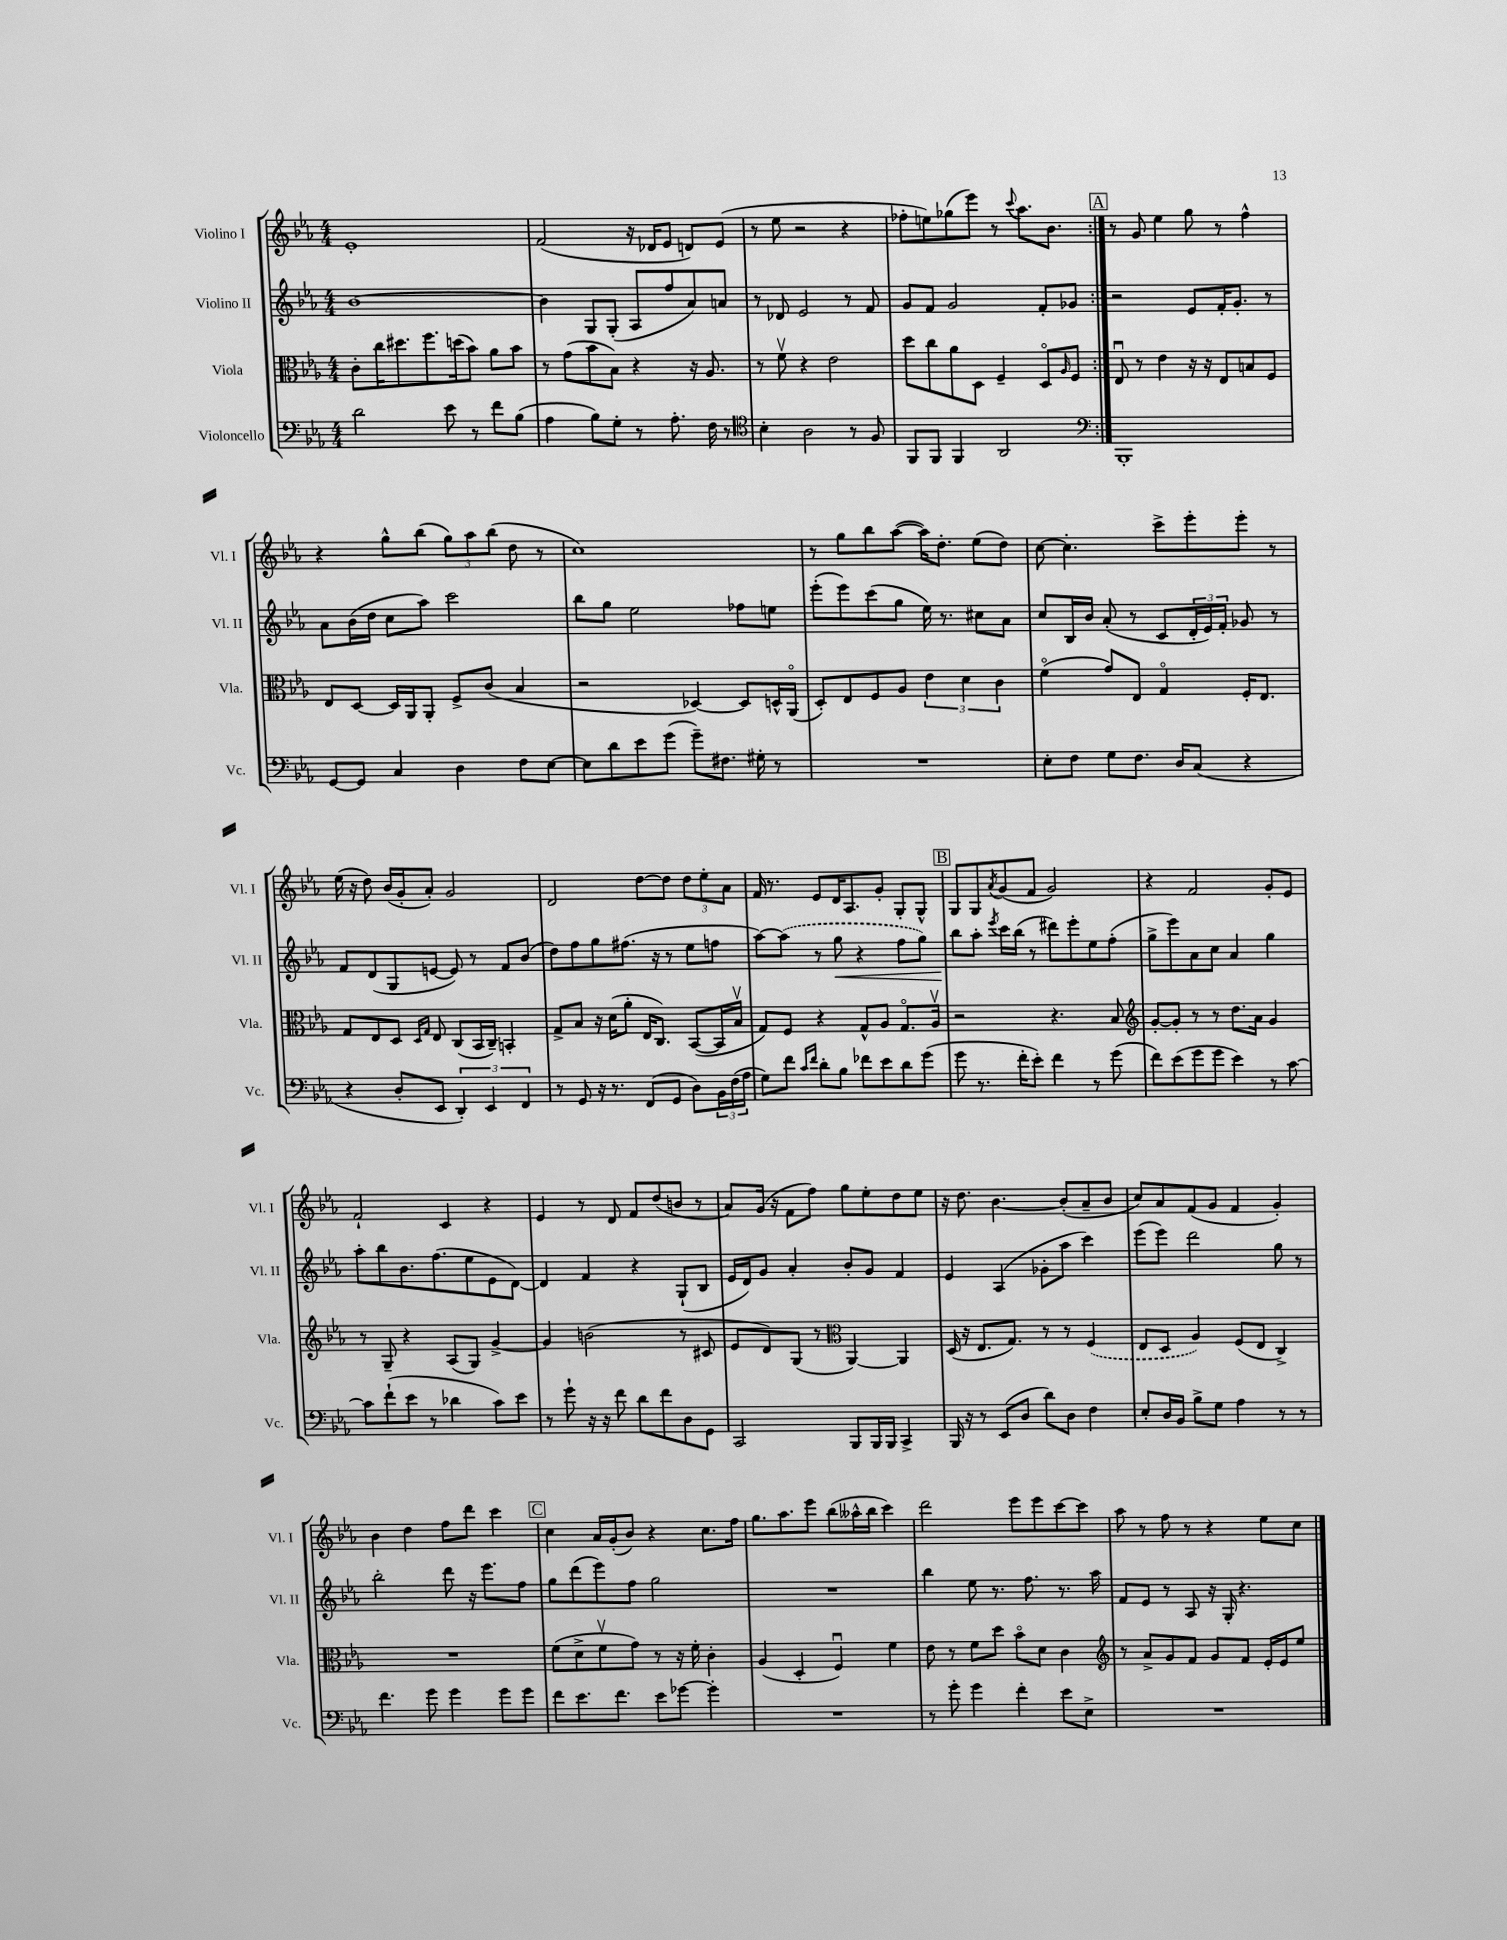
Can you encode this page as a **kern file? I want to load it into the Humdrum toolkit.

**kern	**kern	**kern	**dynam	**kern
*part4	*part3	*part2	*part2	*part1
*staff4	*staff3	*staff2	*staff2	*staff1
*I"Violoncello	*I"Viola	*I"Violino II	*	*I"Violino I
*I'Vc.	*I'Vla.	*I'Vl. II	*	*I'Vl. I
*clefF4	*clefC3	*clefG2	*	*clefG2
*k[b-e-a-]	*k[b-e-a-]	*k[b-e-a-]	*	*k[b-e-a-]
*M4/4	*M4/4	*M4/4	*	*M4/4
=1	=1	=1	=1	=1
2d\	8c'\L	[1b-	.	1e-'
.	16cc\K	.	.	.
.	8.dd#X\	.	.	.
.	8.ff\	.	.	.
8e-\	.	.	.	.
.	(16ddn\k	.	.	.
8r	8b-\J)	.	.	.
8f\L	8a-\L	.	.	.
(8B-\J	8b-\J	.	.	.
=2	=2	=2	=2	=2
4A-\	8r	4b-\]	.	(2f/
.	(8g\L	.	.	.
8B-\L)	8b-\	8G/L	.	.
8G'\J	8B-\J)	(8G'/J	.	.
8r	4r	8A-/L	.	16r
.	.	.	.	16d-X/KL
8.A-'\	.	8ff/	.	8e-/J
.	16r	8a-/)	.	8dn/L)
16F\	8.A-/	.	.	.
8r	.	8an/J	.	(8e-/J
=3	=3	=3	=3	=3
*clefC4	*	*	*	*
4B-'\	8r	8r	.	8r
.	8fv\	8d-X/	.	8ee-\
2A-\	4r	2e-/	.	2r
.	2e-\	.	.	.
8r	.	8r	.	4r
8F/	.	8f/	.	.
=4	=4	=4	=4	=4
8FF/L	8dd\L	8g/L	.	8ff-X'\L
8FF/J	8cc\	8f/J	.	8een\)
4FF/	8a-\	2g/	.	(8gg-X\
.	8D\J	.	.	8eee-\J)
2AA-/	4F~/	.	.	8r
.	.	.	.	8qqccc/
.	.	.	.	8.aa-\L
.	8D/L	8f'/L	.	.
.	.	.	.	8.b-\J
.	16qqA-/	.	.	.
.	8F/J	8g-X/J	.	.
!!LO:REH:place=s1:t=A
=5:|!	=5:|!	=5:|!	=5:|!	=5:|!
*clefF4	*	*	*	*
1BBB-'	8E-u/	2r	.	8r
.	8r	.	.	8g/
.	4e-\	.	.	4ee-\
.	16r	8e-/L	.	8gg\
.	16r	.	.	.
.	8E-/L	16f'/K	.	8r
.	.	8.g'/J	.	.
.	8Bn/	.	.	4ff^^\
.	8F/J	8r	.	.
!!LO:LB:g=z
=6	=6	=6	=6	=6
[8GG/L	8E-/L	8a-\L	.	4r
8GG/J]	[8D/J	(16b-\L	.	.
.	.	16dd\JJ	.	.
4C/	16D/LL]	8cc\L	.	8gg^^\L
.	16AA-/J	.	.	.
.	8AA-'/J	8aa-\J)	.	(8bb-\J
4D\	8F^/L	2ccc\	.	12gg\L)
.	.	.	.	12aa-\
.	(8c/J	.	.	.
.	.	.	.	(12bb-\J
8F\L	4B-/	.	.	8dd\
[8E-\J	.	.	.	8r
=7	=7	=7	=7	=7
8E-\L]	2r	8bb-\L	.	1cc)
8d\	.	8gg\J	.	.
8e-\	.	2ee-\	.	.
(8g\J	.	.	.	.
8g~\L)	[4D-X/)	.	.	.
8.F#X\J	.	.	.	.
.	8D-/L]	8ff-X\L	.	.
16G#X'\	.	.	.	.
8r	16Dn^^/L	8een\J	.	.
.	(16AA-/JJ	.	.	.
=8	=8	=8	=8	=8
1r	8D'/L)	(8eee-'\L	.	8r
.	8E-/	8eee-\)	.	8gg\L
.	8F/	(8ccc\	.	8bb-\
.	8A-/J	8gg\J	.	([8aa-\J
.	6e-\	16ee-\)	.	16aa-\KL])
.	.	8.r	.	8.dd'\J
.	6d\	.	.	.
.	.	8cc#X\L	.	(8ee-\L
.	6c\	.	.	.
.	.	8a-\J	.	8dd\J)
=9	=9	=9	=9	=9
8E-'\L	(4f\	8cc/L	.	[8cc\
8F\J	.	16B-/L	.	4.cc'\]
.	.	16b-/JJ	.	.
8G\L	8g/L)	(8a-'/	.	.
8.F\J	8E-/J	8r	.	.
.	4G/	8c/L	.	8ccc^\L
16D/KL	.	.	.	.
(8C/J	.	24d'/L	.	8eee-'\
.	.	24e-/)	.	.
.	.	24f'/JJ	.	.
4r	16F'/KL	8g-X/	.	8eee-'\J
.	8.E-/J	.	.	.
.	.	8r	.	8r
!!LO:LB:g=z
=10	=10	=10	=10	=10
4r	8G/L	8f/L	.	(16ee-\
.	.	.	.	16r
.	8E-/	(8d/	.	8dd\)
8D'/L	8D/J	8G/	.	(16b-/LL
.	.	.	.	16g'/J
.	16qqD/LL	.	.	.
.	16qqG/JJ	.	.	.
8EE-/J	8E-/	[8en/J	.	8a-'/J)
6DD'/)	(8C/L	8e/])	.	2g/
.	16BB-/L	8r	.	.
6EE-/	.	.	.	.
.	16C~/JJ)	.	.	.
.	4BBn'/	8f/L	.	.
6FF/	.	.	.	.
.	.	(8b-/J	.	.
=11	=11	=11	=11	=11
8r	8G^/L	8dd\L)	.	2d/
8GG/	8B-/J	8ff\	.	.
16r	16r	8gg\	.	.
8.r	(16d\KL	.	.	.
.	8a-'\J	(8.ff#X\J	.	.
(8FF/L	16E-/KL	.	.	[8dd\L
.	8.C/J)	16r	.	.
8GG/J	.	8r	.	8dd\J]
8D\L)	([8BB-/L	8ee-\L	.	12dd\L
.	.	.	.	12ee-'\
24BB-\L	16BB-/L]	8ffn\J	.	.
(24F\	.	.	.	12a-\J
.	16B-v/JJ	.	.	.
24A-\JJ	.	.	.	.
=12	=12	=12	=12	=12
8G\L)	8G/L)	[8aa-\L)	.	16f/
.	.	.	.	8.r
8f\J	8F/J	(8aa-\J]	.	.
16qqc/LL	.	.	.	.
16qqf/JJ	.	.	.	.
8d'\L	4r	8r	.	8e-/L
!	!	!	!LO:HP:b	!
8B-\J	.	8gg\	<	16d/K
.	.	.	.	8.A-/
8f-X\L	8G^^/L	4r	.	.
8e-\	8A-/J	.	.	8g'/J
8d\	8.G/L	8ff\L	.	8G'/L
(8g\J	.	8gg\J)	.	8G^^/J
.	16A-v/Jk	.	.	.
!!LO:REH:place=s1:t=B
=13	=13	=13	=13	=13
8g\	2r	8bb-\L	.	8G/L
8.r	.	8aa-'\J	[	8G/
.	.	8qeee-/	.	8qa-/
.	.	16ccc\LL	.	(8g/
16f'\KL	.	(16bb-\JJ	.	.
8e-'\J)	.	8r	.	8f/J
4f\	4.r	8ddd#X\L)	.	2g/)
.	.	8eee-'\	.	.
8r	.	8ee-\	.	.
(8g\	8B-/	(8ff'\J	.	.
=14	=14	=14	=14	=14
*	*clefG2	*	*	*
8f\L)	[8g'/L	8gg^\L	.	4r
(8e-\	8g'/J]	8eee-\)	.	.
8g\	8r	8a-\	.	2f/
8g\J	8r	8cc\J	.	.
4e-\)	8.dd\L	4a-/	.	.
.	16a-\Jk	.	.	.
8r	4g/	4gg\	.	8g'/L
[8c\	.	.	.	8e-/J
!!LO:LB:g=z
=15	=15	=15	=15	=15
8c\L]	8r	8aa-'\L	.	2f`/
(8f`\	8G~/	8bb-\	.	.
8e-\J	4r	8.b-\	.	.
8r	.	.	.	.
.	.	(8.ff\	.	.
4d-X\	(8A-/L	.	.	4c/
.	8G/J)	8ee-\	.	.
8c\L)	[4g^/	8e-\	.	4r
8e-\J	.	[8d\J)	.	.
=16	=16	=16	=16	=16
8r	4g/]	4d/]	.	4e-/
8g`\	.	.	.	.
16r	(2bn\	4f/	.	8r
16r	.	.	.	.
8f\	.	.	.	8d/
8d\L	.	4r	.	8f/L
8f\	.	.	.	(8dd/
8D\	8r	(8G`/L	.	8bn/J
8GG\J	8c#X/	8B-/J	.	8r
=17	=17	=17	=17	=17
2CC/	8e-/L	16e-/LL	.	8a-/L)
.	.	16d/J)	.	.
.	8d/)	8g/J	.	(16g/Jk
.	.	.	.	16r
.	(8G/J	4a-'/	.	8f\L
.	8r	.	.	8ff\J)
*	*clefC3	*	*	*
8BBB-/L	[4AA-/)	8b-'/L	.	8gg\L
16BBB-/L	.	8g/J	.	8ee-'\
16BBB-/JJ	.	.	.	.
4CC^/	4AA-/]	4f/	.	8dd\
.	.	.	.	8ee-\J
=18	=18	=18	=18	=18
16BBB-/	(16D/	4e-/	.	16r
16r	16r	.	.	8.dd\
8r	8.E-/L	.	.	.
(8EE-/L	.	(4A-/	.	[4.b-\
.	8.G/J)	.	.	.
8D/J	.	.	.	.
8d\L)	8r	8g-X'\L	.	.
8D\J	8r	8aa-\J	.	(8b-'/L]
4F\	(4F/	4ccc\)	.	8a-~/
.	.	.	.	8b-/J
=19	=19	=19	=19	=19
8E-'/L	8E-/L	(8eee-\L	.	8cc/L)
16D/L	8D/J	8eee-\J)	.	8a-/
16BB-/JJ	.	.	.	.
8B-^\L	4A-/)	2ddd\	.	(8f/
8G\J	.	.	.	8g/J
4A-\	(8F/L	.	.	4f/
.	8E-/J	.	.	.
8r	4C^/)	8gg\	.	4g'/)
8r	.	8r	.	.
!!LO:LB:g=z
=20	=20	=20	=20	=20
4.f\	1r	2bb-'\	.	4b-\
.	.	.	.	4dd\
8g\	.	.	.	.
4g\	.	8ddd\	.	8ff\L
.	.	16r	.	8ddd\J
.	.	8.eee-\L	.	.
8g\L	.	.	.	4ccc\
8g\J	.	8ff\J	.	.
!!LO:REH:place=s1:t=C
=21	=21	=21	=21	=21
8f\L	(8f\L	8gg\L	.	4cc\
8.e-\	8d^\	(8ddd\	.	.
.	8fv\	8eee-\)	.	16a-/LL
8.f\J	.	.	.	(16g'/J
.	8g\J)	8ff\J	.	8b-/J)
8e-\L	8r	2gg\	.	4r
[8g-X\J	16r	.	.	.
.	16f'\	.	.	.
4g-'\]	4c'\	.	.	8.cc\L
.	.	.	.	16ff\Jk
=22	=22	=22	=22	=22
1r	(4A-/	1r	.	8.gg\L
.	.	.	.	8.aa-\
.	4D'/	.	.	.
.	.	.	.	8eee-\J
.	4Fu/)	.	.	(8bb-\L
.	.	.	.	16aa--X^^\L
.	.	.	.	16bb-\JJ
.	4f\	.	.	4ccc\)
=23	=23	=23	=23	=23
8r	8e-\	4bb-\	.	2ddd\
8g'\	8r	.	.	.
4g\	8f\L	8ee-\	.	.
.	8dd\J	8.r	.	.
4f'\	8b-\L	.	.	8eee-\L
.	.	8.ff\	.	.
.	8d\J	.	.	8eee-\
8e-\L	4c\	8.r	.	[8ccc\
8E-^\J	.	.	.	8ccc\J]
.	.	16aa-\	.	.
=24	=24	=24	=24	=24
*	*clefG2	*	*	*
1r	8r	8f/L	.	8aa-\
.	8a-^/L	8e-/J	.	8r
.	8g/	8r	.	8ff\
.	8f/J	8A-/	.	8r
.	8g/L	16r	.	4r
.	.	16G'/	.	.
.	8f/J	4.r	.	.
.	16e-'/LL	.	.	8ee-\L
.	16e-/J	.	.	.
.	8ee-/J	.	.	8cc\J
==	==	==	==	==
*-	*-	*-	*-	*-
